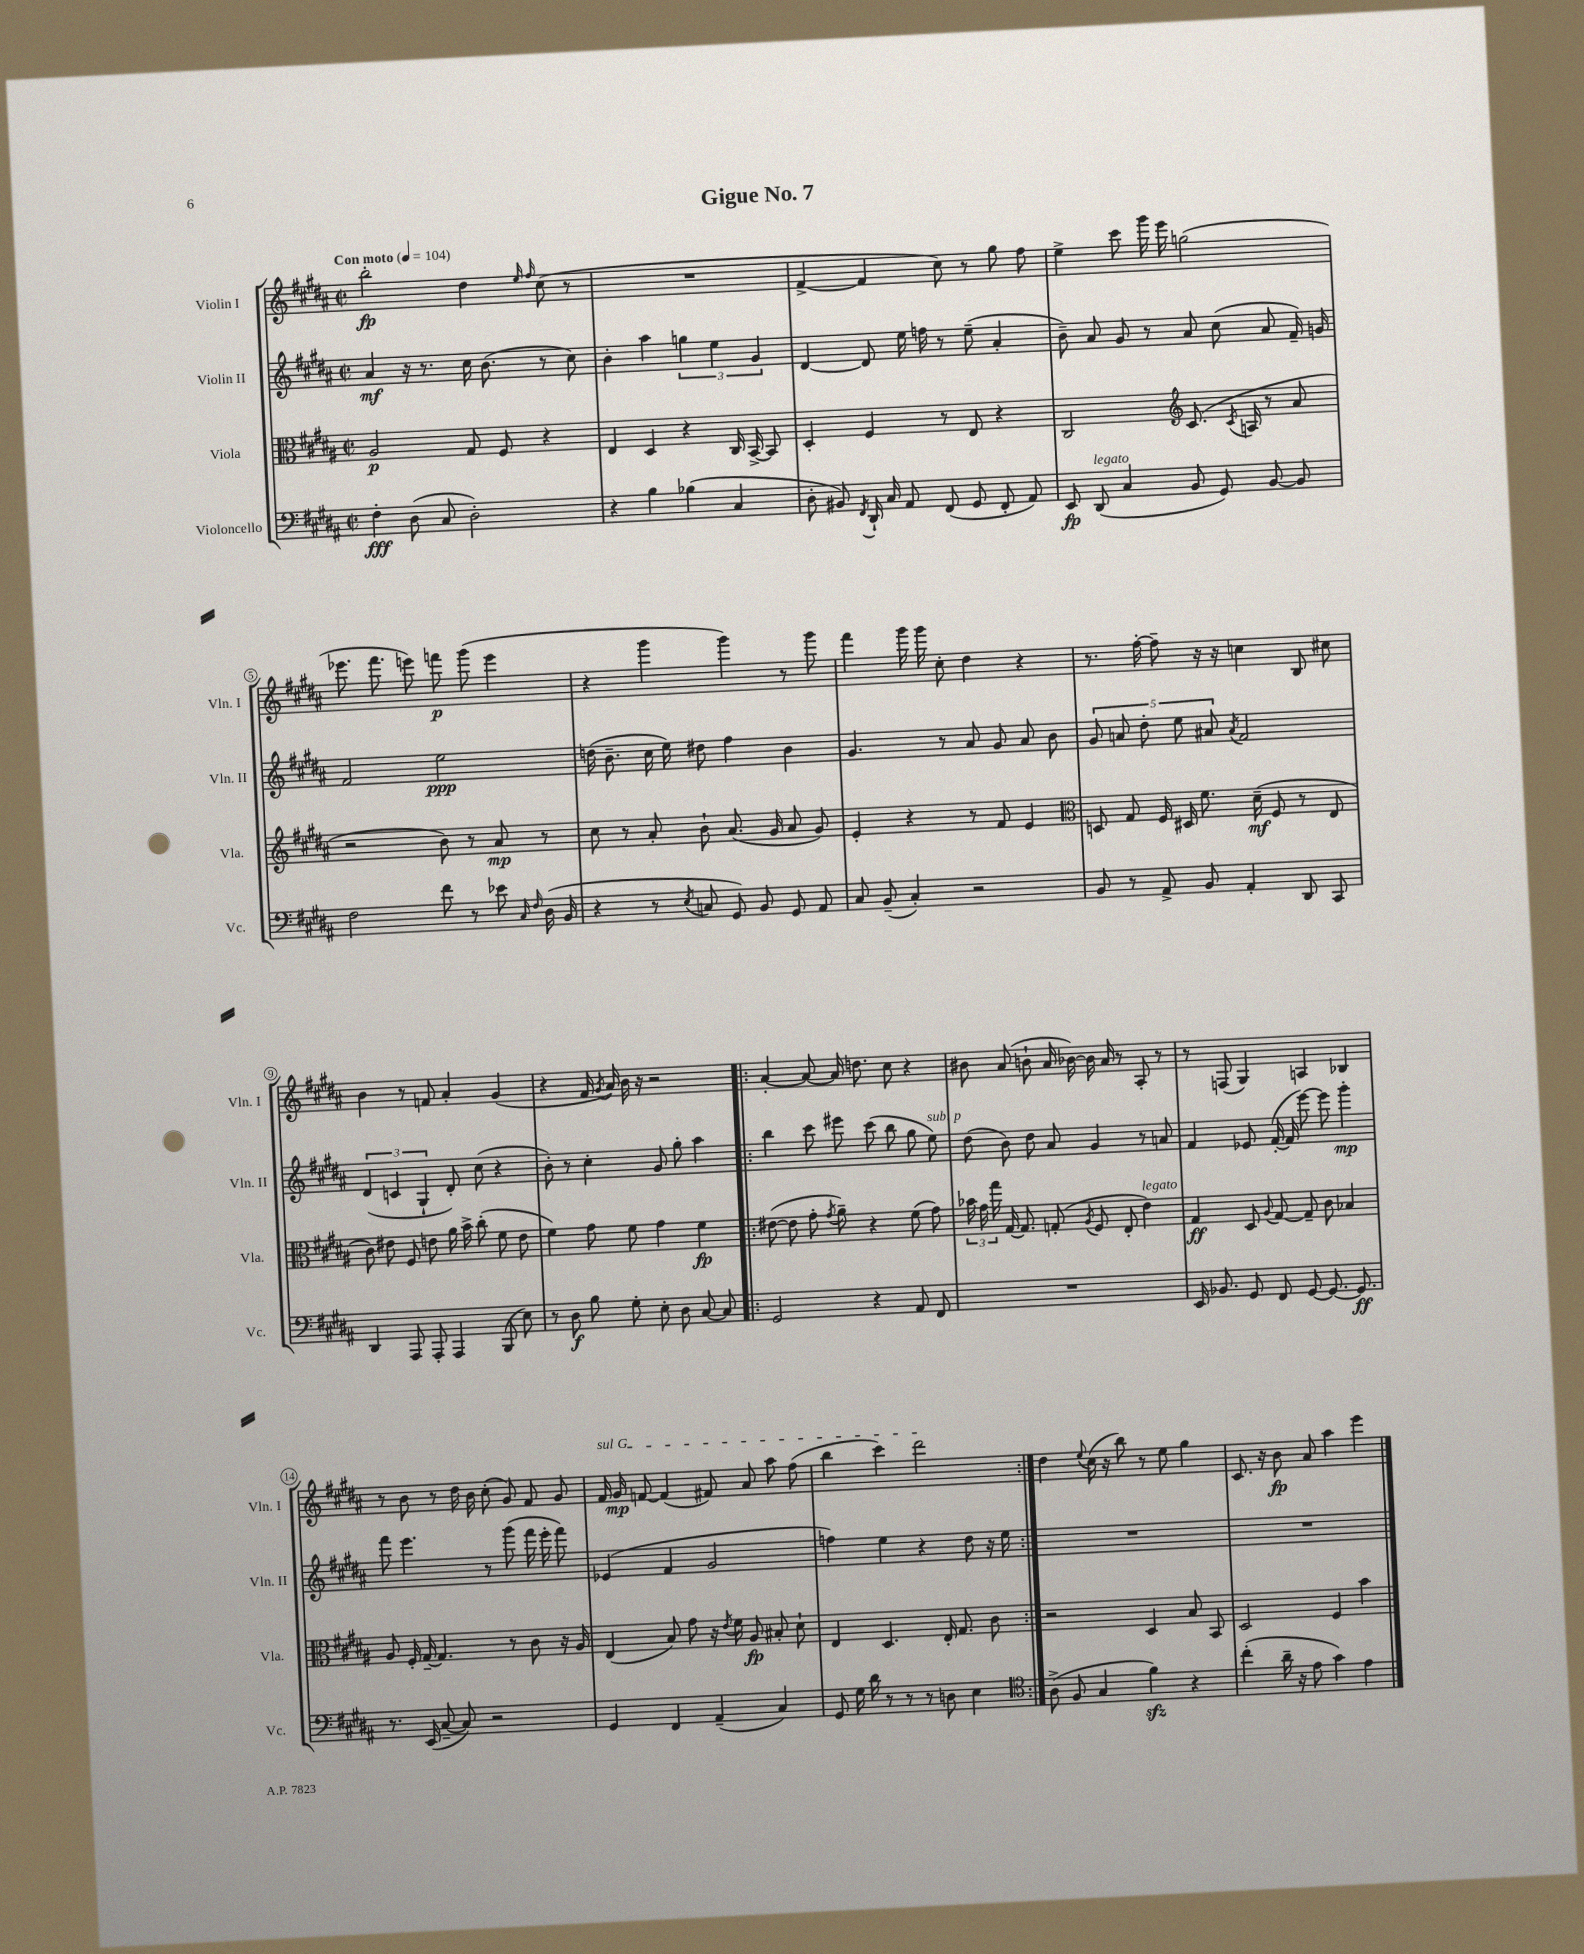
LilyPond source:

\header { title = "Gigue No. 7" }
<<
\new StaffGroup <<
\new Staff = "s0" \with { instrumentName = "Violin I" shortInstrumentName = "Vln. I" } {
    \clef treble \key b \major \defaultTimeSignature \time 2/2 \tempo "Con moto" 4 = 104
    \autoBeamOff b''2-.\fp dis''4 \grace { e''16 fis''16 } cis''8( r8 |
    R1 |
    fis'4~-> fis'4 cis''8) r8 gis''8 fis''8 |
    e''4-> cis'''8 gis'''16 e'''16 g''2( |
    ees'''8. fis'''8. e'''8) f'''8\p gis'''8( e'''4 |
    r4 gis'''4 gis'''4) r8 gis'''8 |
    fis'''4 gis'''16 gis'''16 cis''8-. dis''4 r4 |
    r8. fis''16~-. fis''8-- r16 r16 c''4 b8 cis''8 |
    b'4 r8 f'8 ais'4-. gis'4( |
    r4 fis'16 \acciaccatura { gis'8 } ais'16) b'16 r16 r2 |
    \repeat volta 2 { ais'4~-. ais'8~ ais'16 d''8. cis''8 r4 |
    bis'8 ais'8( b'8-! ais'16 bes'16~) bes'16 ais'16 r8 ais8-. r8 |
    r8 f8( gis4) a4 bes4 |
    r8 b'8 r8 dis''16 b'16 cis''8-.( gis'8) fis'8 gis'8 |
    \once \override TextSpanner.bound-details.left.text = \markup { \italic "sul G" } fis'16\startTextSpan gis'16\mp f'8~ f'4( fis'8) ais'8 ais''8 fis''8( |
    b''4 cis'''4) dis'''2\stopTextSpan | }
    dis''4 \appoggiatura { e''8 } cis''16( r16 b''8) r8 e''8 gis''4 |
    cis'8. r16 b'8\fp ais'8 ais''4 e'''4 \bar "|." |
}
\new Staff = "s1" \with { instrumentName = "Violin II" shortInstrumentName = "Vln. II" } {
    \clef treble \key b \major \defaultTimeSignature \time 2/2
    \autoBeamOff ais'4\mf r16 r8. cis''16 b'8.( r8 cis''8) |
    b'4-. ais''4 \tuplet 3/2 { g''4 e''4 gis'4 } |
    dis'4~ dis'8 e''16 f''16 r8 e''8--( ais'4-. |
    b'8--) ais'8 gis'8 r8 ais'8 cis''8( ais'8 fis'16--) g'16 |
    fis'2 e''2\ppp |
    d''16( b'8.-- cis''16 e''16) dis''8 fis''4 b'4 |
    gis'4. r8 ais'8 gis'8 ais'8 b'8 |
    \tuplet 5/4 { gis'8 a'8 dis''8-. e''8 ais'8 } \acciaccatura { ais'8 } fis'2 |
    \tuplet 3/2 { dis'4( c'4 gis4-! } dis'8-.) cis''8( r4 |
    b'8-.) r8 cis''4-. gis'8 gis''8-. ais''4 |
    \repeat volta 2 { b''4 cis'''8 eis'''8 cis'''8( b''8 gis''8 e''8^\markup { \italic "sub. p" }) |
    dis''8( b'8) dis''8 ais'8 gis'4 r8 a'8 |
    fis'4 ees'8 fis'16~-.( fis'16 e'''8~) e'''8 gis'''4-.\mp |
    fis'''8 e'''4. r8 gis'''8( fis'''16 e'''16-. fis'''8) |
    ees'4( fis'4 gis'2 |
    f''4) e''4 r4 dis''8 r16 e''16 | }
    R1 |
    R1 \bar "|." |
}
\new Staff = "s2" \with { instrumentName = "Viola" shortInstrumentName = "Vla." } {
    \clef alto \key b \major \defaultTimeSignature \time 2/2
    \autoBeamOff ais2\p gis8 fis8 r4 |
    e4 dis4 r4 cis16 b,16~-> b,8 |
    dis4-. fis4 r8 e8 r4 |
    cis2 \clef treble cis'8.( \acciaccatura { cis'8 } a16 r8 ais'8 |
    r2 b'8) r8 ais'8\mp r8 |
    cis''8 r8 ais'8-. b'8-! ais'8.( gis'16 ais'8 gis'8) |
    e'4-. r4 r8 fis'8 e'4 |
    \clef alto d8 gis8 fis16 dis16 fis'8. dis'16--\mf( fis8 r8 e8 |
    cis'8) eis'8 fis8 e'8 ais'16 b'16-> cis''8-.( fis'8 e'8 |
    fis'4) gis'8 fis'8 gis'4 fis'4\fp |
    \repeat volta 2 { eis'8~( eis'8 gis'8-. \acciaccatura { gis'8 } ais'8--) r4 fis'8( gis'8) |
    \tuplet 3/2 { bes'16 gis'16 gis''16 } gis16~ gis8. g8-.( \acciaccatura { ais8 } fis8 e8-. e'4^\markup { \italic "legato" }) |
    gis4\ff dis8 \appoggiatura { ais8 } gis8~ gis8-- cis'8 bes4 |
    ais8 fis16-. gis16~-- gis4. r8 cis'8 r16 ais16 |
    e4( b8) gis'8 r16 \acciaccatura { e'8 } fis'16 ais8\fp bis8-. dis'8-! |
    e4 dis4. e16-. gis8. cis'8 | }
    r2 dis4 b8 b,8 |
    dis2 fis4 b'4 \bar "|." |
}
\new Staff = "s3" \with { instrumentName = "Violoncello" shortInstrumentName = "Vc." } {
    \clef bass \key b \major \defaultTimeSignature \time 2/2
    \autoBeamOff fis4-.\fff dis8( cis8 dis2-.) |
    r4 b4 bes4( cis4 |
    dis8-. bis,8) \acciaccatura { fis,8 } dis,16-! cis16 ais,8 fis,8( gis,8 fis,8-. ais,8) |
    e,8\fp dis,8^\markup { \italic "legato" }( cis4 b,8 gis,8) b,8~ b,8 |
    fis2 fis'8 r8 ees'8 \grace { cis16 fis16 } dis16( b,16 |
    r4 r8 \acciaccatura { e8 } c8 gis,8) b,8 gis,8 ais,8 |
    cis8 b,8--( cis4-.) r2 |
    b,8 r8 ais,8-> b,8 ais,4-. dis,8 cis,8 |
    dis,4 ais,,8 ais,,8-. ais,,4 b,,8( e8) |
    r8 dis8\f b8 gis8-. e8-. dis8 cis8~ cis8 |
    \repeat volta 2 { gis,2 r4 ais,8 fis,8 |
    R1 |
    e,16 bes,8. gis,8 fis,8 gis,8~ gis,8.~ gis,8.\ff |
    r8. e,16( cis8~-- cis8) r2 |
    gis,4 fis,4 ais,4--( cis4) |
    gis,8 gis16 dis'16 r8 r8 r8 d8 e4 | }
    \clef tenor ais8->( fis8 gis4 fis'4\sfz) r4 |
    cis''4-.( ais'16-- r16 e'8 gis'4) e'4 \bar "|." |
}
>>
>>
\layout { \context { \Score \override BarNumber.stencil = #(make-stencil-circler 0.1 0.3 ly:text-interface::print) } }
